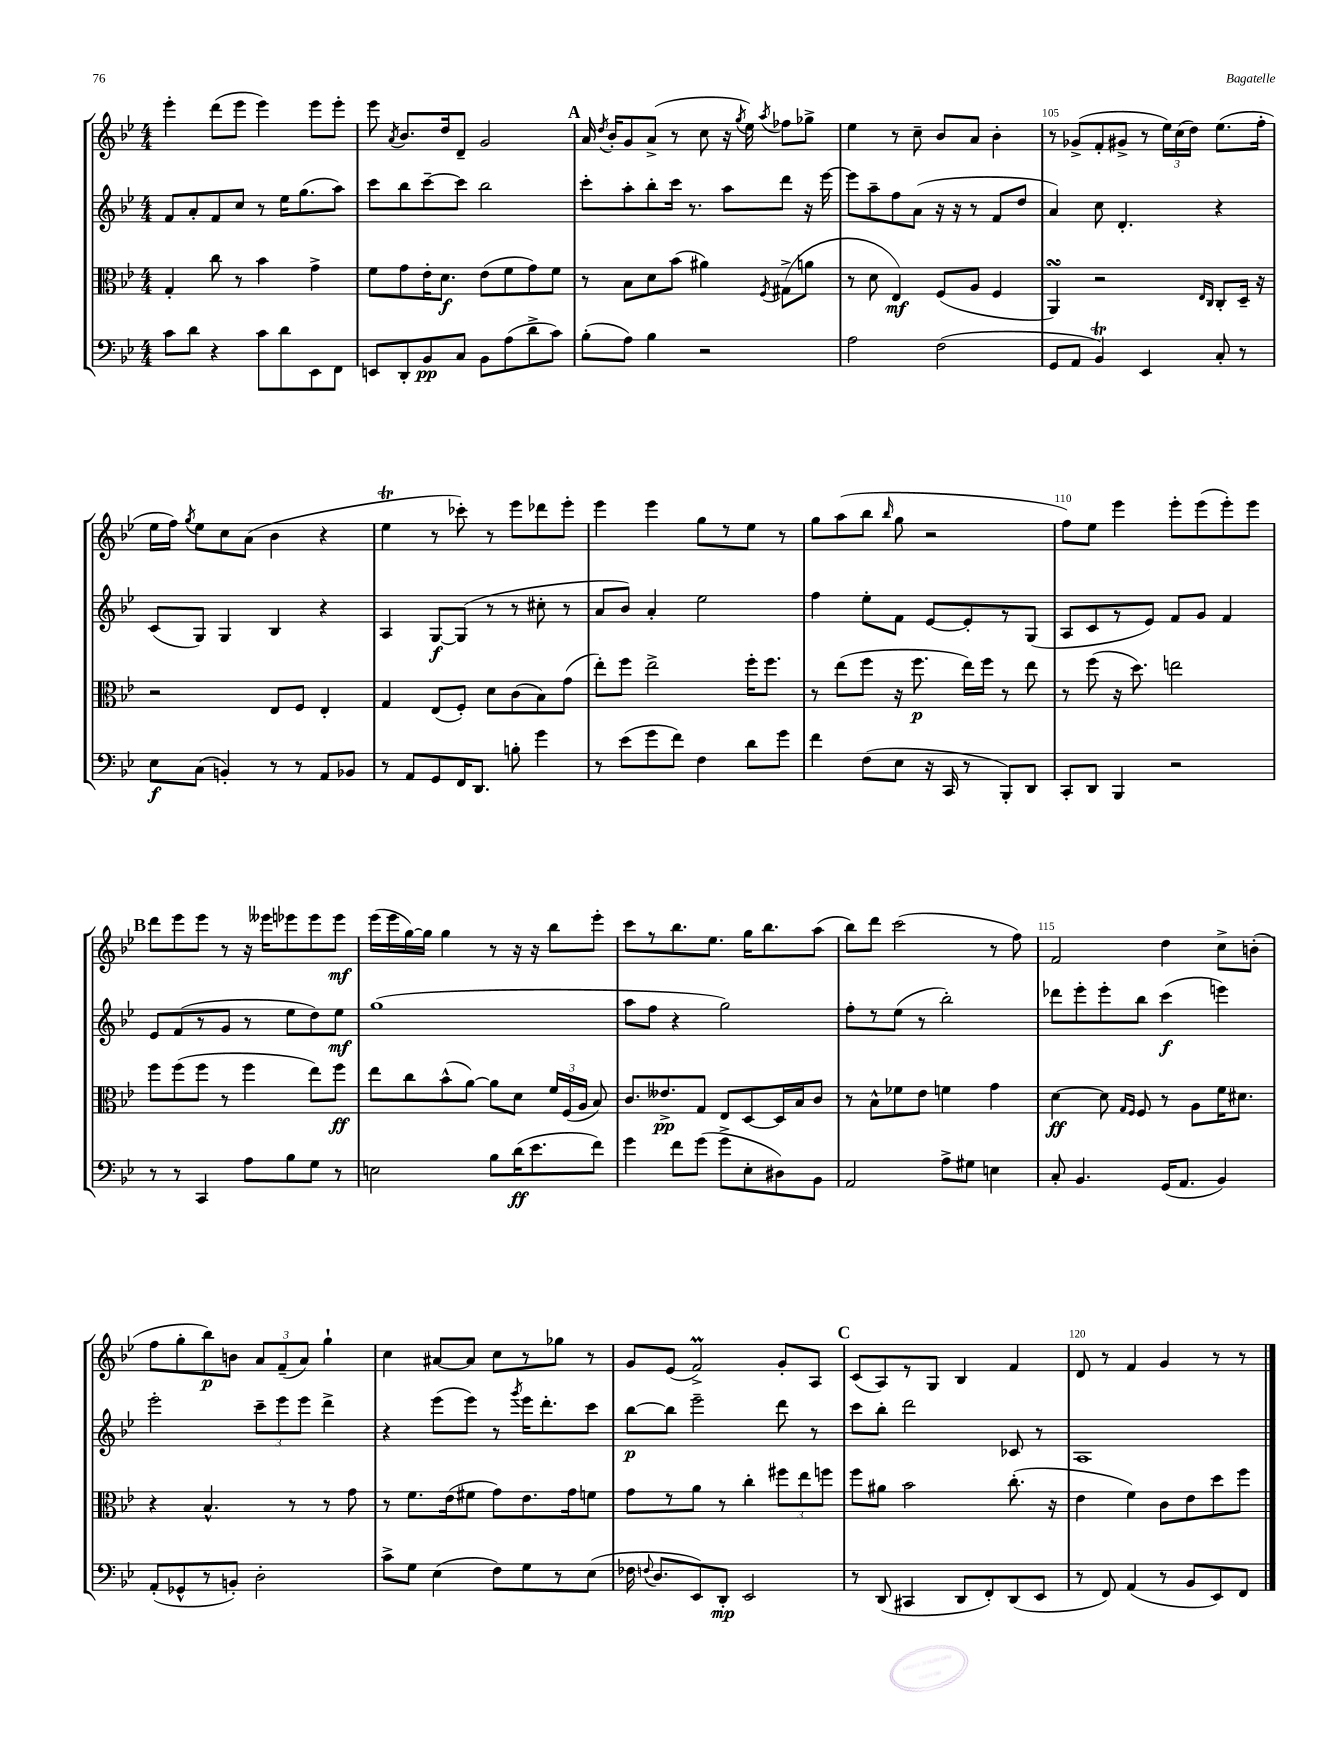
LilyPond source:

<<
\new StaffGroup <<
\new Staff = "s0" {
    \clef treble \key bes \major \numericTimeSignature \time 4/4
    \autoBeamOff ees'''4-. d'''8[( ees'''8] ees'''4) ees'''8[ ees'''8]-. |
    ees'''8 \acciaccatura { a'8 } bes'8.[ d''16 d'8]-- g'2 |
    \mark \markup { \bold "A" } a'16 \acciaccatura { d''8 } bes'16[-. g'8 a'8]->( r8 c''8 r16 \acciaccatura { g''8 } ees''16) \acciaccatura { a''8 } fes''8[ ges''8]-> |
    ees''4 r8 c''8-- bes'8[ a'8] bes'4-. |
    r8 ges'8[->( f'8-. gis'8]-> r8 \tuplet 3/2 { ees''16[) c''16( d''16]) } ees''8.[( f''16]-. |
    ees''16[ f''16]) \acciaccatura { g''8 } ees''8[ c''8 a'8]( bes'4 r4 |
    ees''4\trill r8 ces'''8-.) r8 ees'''8[ des'''8 ees'''8]-. |
    ees'''4 ees'''4 g''8[ r8 ees''8] r8 |
    g''8[ a''8( bes''8] \grace { bes''16 } g''8 r2 |
    f''8[) ees''8] ees'''4 ees'''8[-. ees'''8( ees'''8-.) ees'''8] |
    \mark \markup { \bold "B" } d'''8[ ees'''8 ees'''8] r8 r16 eeses'''16[ ees'''8 ees'''8 ees'''8]\mf |
    ees'''16[( ees'''16 g''16~) g''16] g''4 r8 r16 r16 bes''8[ ees'''8]-. |
    c'''8[ r8 bes''8. ees''8.] g''16[ bes''8. a''8]( |
    bes''8[) d'''8] c'''2( r8 f''8) |
    f'2 d''4 c''8[-> b'8]-.( |
    f''8[ g''8-. bes''8\p) b'8] \tuplet 3/2 { a'8[ f'8--( a'8]) } g''4-! |
    c''4 ais'8[~ ais'8] c''8[ r8 ges''8] r8 |
    g'8[ ees'8]( f'2->\prall) g'8[-. a8] |
    \mark \markup { \bold "C" } c'8[( a8) r8 g8] bes4 f'4 |
    d'8 r8 f'4 g'4 r8 r8 \bar "|." |
}
\new Staff = "s1" {
    \clef treble \key bes \major \numericTimeSignature \time 4/4
    \autoBeamOff f'8[ a'8-. f'8 c''8] r8 ees''16[ g''8.( a''8]) |
    c'''8[ bes''8 c'''8~-- c'''8] bes''2 |
    \mark \markup { \bold "A" } c'''8[-. a''8-. bes''8-. c'''16] r8. a''8[ d'''8] r16 ees'''16~ |
    ees'''8[ a''8-- f''8 a'8]( r16 r16 r8 f'8[ d''8] |
    a'4) c''8 d'4.-. r4 |
    c'8[( g8]) g4 bes4 r4 |
    a4 g8[~\f g8]( r8 r8 cis''8-. r8 |
    a'8[ bes'8]) a'4-. ees''2 |
    f''4 ees''8[-. f'8] ees'8[~ ees'8-. r8 g8]( |
    a8[ c'8 r8 ees'8]) f'8[ g'8] f'4 |
    \mark \markup { \bold "B" } ees'8[ f'8( r8 g'8] r8 ees''8[ d''8) ees''8]\mf |
    g''1( |
    a''8[ f''8] r4 g''2) |
    f''8[-. r8 ees''8]( r8 bes''2-.) |
    des'''8[ ees'''8-. ees'''8-. bes''8] c'''4\f( e'''4) |
    ees'''2-. \tuplet 3/2 { c'''8[-- ees'''8 ees'''8] } d'''4-> |
    r4 ees'''8[( ees'''8]) r8 \acciaccatura { g'''8 } ees'''16[ d'''8.-. c'''8] |
    bes''8[~\p bes''8] ees'''2-- d'''8 r8 |
    \mark \markup { \bold "C" } c'''8[ bes''8]-. d'''2 ces'8 r8 |
    a1 \bar "|." |
}
\new Staff = "s2" {
    \clef alto \key bes \major \numericTimeSignature \time 4/4
    \autoBeamOff g4-. c''8 r8 bes'4 g'4-> |
    f'8[ g'8 ees'16-. d'8.]\f ees'8[( f'8 g'8) f'8] |
    \mark \markup { \bold "A" } r8 bes8[ d'8 bes'8]( ais'4) \acciaccatura { f8 } gis8[->( a'8] |
    r8 d'8 ees4\mf) f8[( a8] f4 |
    a,4\turn) r2 \grace { ees16[ c16] } c8[-. d16]-- r16 |
    r2 ees8[ f8] ees4-. |
    g4 ees8[( f8]-.) d'8[ c'8( bes8) g'8]( |
    ees''8[-.) f''8] ees''2-> f''16[-. f''8.] |
    r8 ees''8[( f''8] r16 f''8.\p ees''16[) f''16] r8 ees''8 |
    r8 f''8( r16 d''8.) e''2 |
    \mark \markup { \bold "B" } f''8[ f''8( f''8] r8 f''4 ees''8[) f''8]\ff |
    ees''8[ c''8 bes'8-^( a'8]~) a'8[ d'8] \tuplet 3/2 { f'16[ f16( a16] } bes8) |
    c'8.[ eeses'8.->\pp g8] ees8[ d8~ d16 bes16 c'8] |
    r8 bes8[-^ fes'8 ees'8] f'4 g'4 |
    d'4~\ff d'8 \grace { g16[ f16] } f8 r8 a8[ f'16 dis'8.] |
    r4 bes4.-^ r8 r8 g'8 |
    r8 f'8.[ ees'16( fis'8] g'8[) ees'8. g'16 f'8] |
    g'8[ r8 a'8] r8 c''4-. \tuplet 3/2 { fis''8[ ees''8 f''8] } |
    \mark \markup { \bold "C" } f''8[ ais'8] bes'2 c''8.-.( r16 |
    ees'4 f'4) c'8[ ees'8 d''8 f''8] \bar "|." |
}
\new Staff = "s3" {
    \clef bass \key bes \major \numericTimeSignature \time 4/4
    \autoBeamOff c'8[ d'8] r4 c'8[ d'8 ees,8 f,8] |
    e,8[ d,8-. bes,8\pp c8] bes,8[ a8( d'8-> c'8]) |
    \mark \markup { \bold "A" } bes8[-.( a8]) bes4 r2 |
    a2 f2( |
    g,8[ a,8] bes,4\trill) ees,4 c8-. r8 |
    ees8[\f c8]( b,4-.) r8 r8 a,8[ bes,8] |
    r8 a,8[ g,8 f,16 d,8.] b8-. g'4 |
    r8 ees'8[( g'8 f'8]) f4 d'8[ g'8] |
    f'4 f8[( ees8] r16 c,16 r8 bes,,8[-.) d,8] |
    c,8[-. d,8] bes,,4 r2 |
    \mark \markup { \bold "B" } r8 r8 c,4 a8[ bes8 g8] r8 |
    e2 bes8[ d'16\ff( ees'8. f'8]) |
    g'4 f'8[ g'8]( g'8[-> ees8-. dis8) bes,8] |
    a,2 a8[-> gis8] e4 |
    c8-. bes,4. g,16[( a,8.] bes,4) |
    a,8[-.( ges,8-^ r8 b,8]-.) d2-. |
    c'8[-> g8] ees4( f8[) g8 r8 ees8]( |
    fes16 \appoggiatura { f8 } d8.[ ees,8) d,8]-.\mp ees,2 |
    \mark \markup { \bold "C" } r8 d,8( cis,4 d,8[ f,8-.) d,8( ees,8] |
    r8 f,8) a,4( r8 bes,8[ ees,8) f,8] \bar "|." |
}
>>
>>
\layout { \context { \Score currentBarNumber = #101 \override BarNumber.break-visibility = ##(#f #t #t) barNumberVisibility = #(every-nth-bar-number-visible 5) } }
